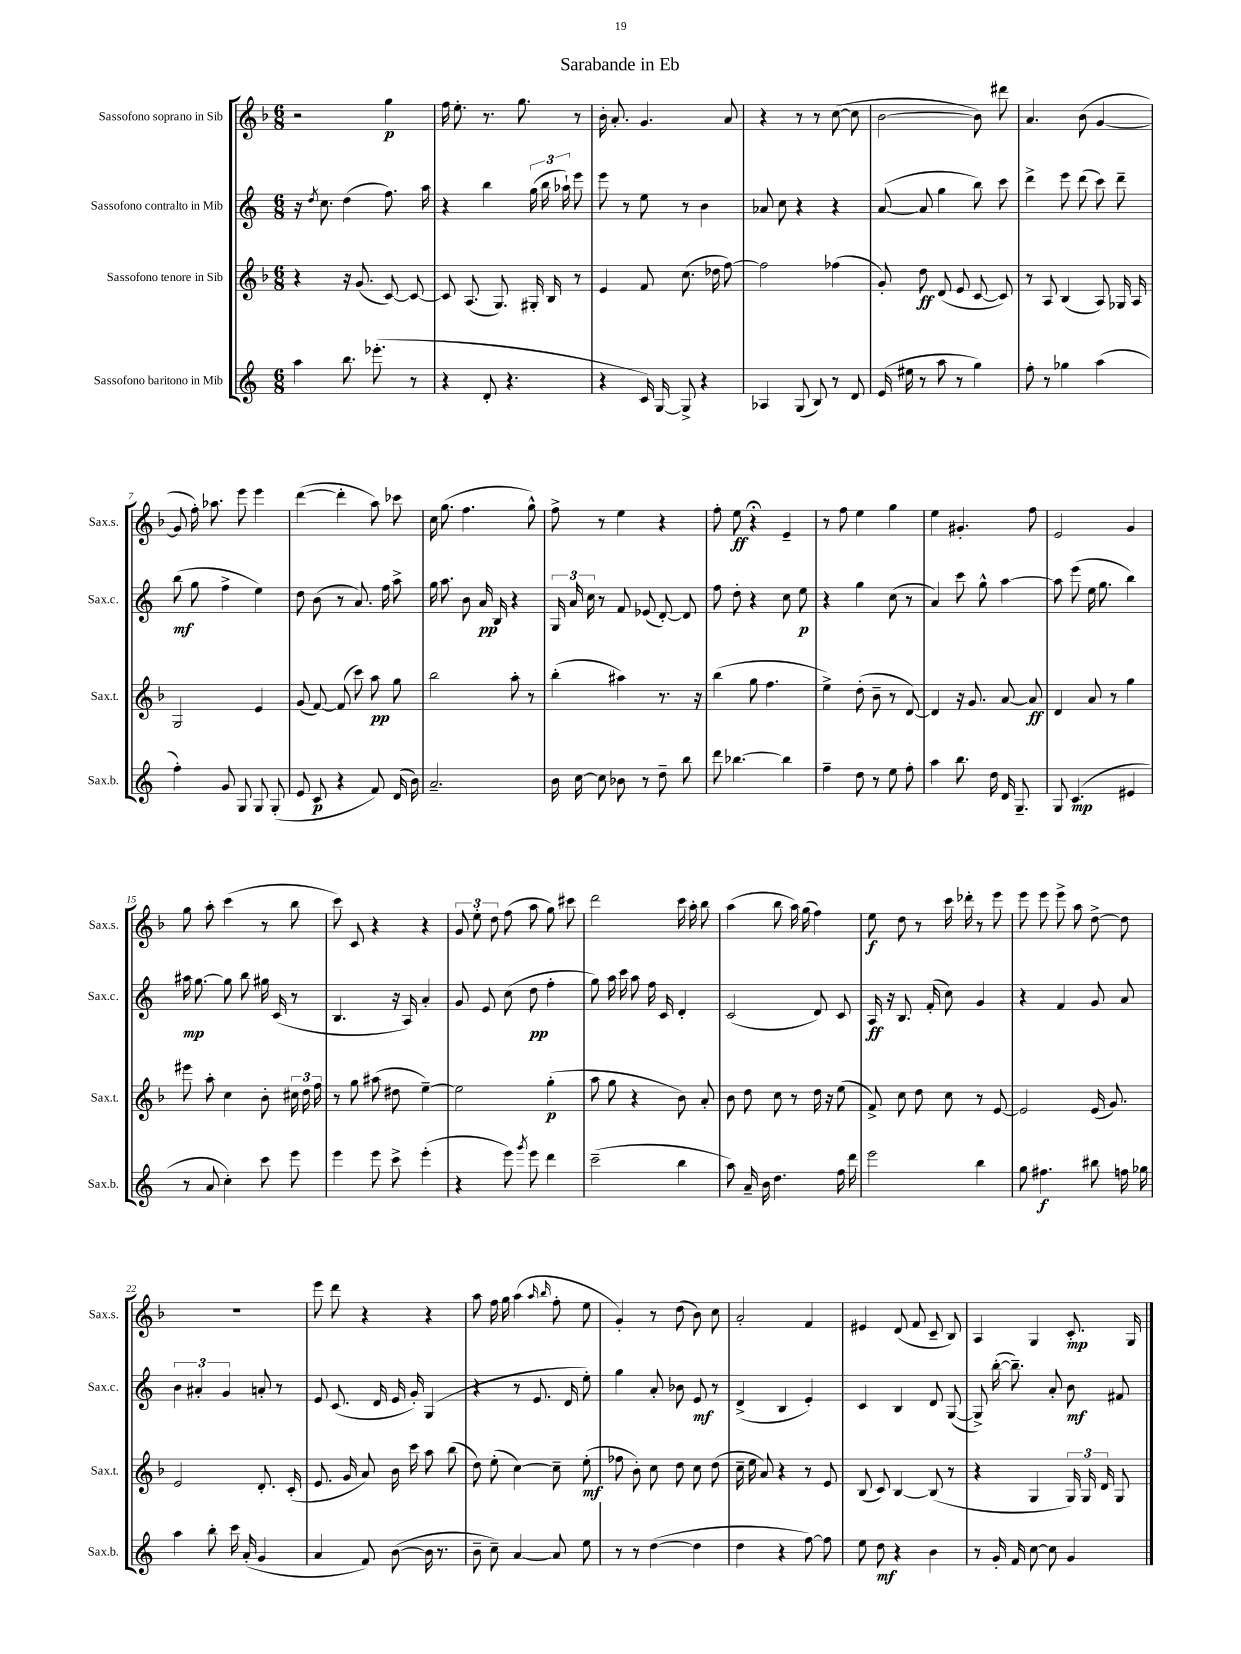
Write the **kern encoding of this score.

**kern	**dynam	**kern	**dynam	**kern	**dynam	**kern	**dynam
*part4	*part4	*part3	*part3	*part2	*part2	*part1	*part1
*staff4	*staff4	*staff3	*staff3	*staff2	*staff2	*staff1	*staff1
*I"Sassofono baritono in Mib	*	*I"Sassofono tenore in Sib	*	*I"Sassofono contralto in Mib	*	*I"Sassofono soprano in Sib	*
*I'Sax.b.	*	*I'Sax.t.	*	*I'Sax.c.	*	*I'Sax.s.	*
*clefG2	*	*clefG2	*	*clefG2	*	*clefG2	*
*k[]	*	*k[b-]	*	*k[]	*	*k[b-]	*
*M6/8	*	*M6/8	*	*M6/8	*	*M6/8	*
=1	=1	=1	=1	=1	=1	=1	=1
4aa\	.	4r	.	16r	.	2r	.
.	.	.	.	8qdd/	.	.	.
.	.	.	.	8.cc\	.	.	.
8.bb\	.	16r	.	(4dd\	.	.	.
.	.	(8.g/	.	.	.	.	.
(8.eee-X'\	.	.	.	.	.	.	.
.	.	[8c/)	.	8.ff\)	.	4gg\	p
8r	.	8c/_	.	.	.	.	.
.	.	.	.	16aa\	.	.	.
=2	=2	=2	=2	=2	=2	=2	=2
4r	.	8c/]	.	4r	.	16ff\	.
.	.	.	.	.	.	8.ee'\	.
.	.	(8.A/	.	.	.	.	.
8d'/	.	.	.	4bb\	.	8.r	.
.	.	8.G/)	.	.	.	.	.
4.r	.	.	.	.	.	.	.
.	.	.	.	.	.	8.gg\	.
.	.	16G#X'/	.	(24gg\	.	.	.
.	.	.	.	24bb\	.	.	.
.	.	16B-/	.	.	.	.	.
.	.	.	.	24aa-X`\)	.	.	.
.	.	8r	.	8eee\	.	8r	.
=3	=3	=3	=3	=3	=3	=3	=3
4r	.	4e/	.	8eee\	.	16b-'\	.
.	.	.	.	.	.	8.a'/	.
.	.	.	.	8r	.	.	.
16c/)	.	8f/	.	8ee\	.	4.g/	.
[16G/	.	.	.	.	.	.	.
8G^/]	.	(8.cc\	.	8r	.	.	.
4r	.	.	.	4b\	.	.	.
.	.	16dd-X\	.	.	.	.	.
.	.	[8ff\)	.	.	.	8a/	.
=4	=4	=4	=4	=4	=4	=4	=4
4A-X/	.	2ff\]	.	8a-X/	.	4r	.
.	.	.	.	8cc\	.	.	.
(8G/	.	.	.	4r	.	8r	.
8B/)	.	.	.	.	.	8r	.
8r	.	(4ff-X\	.	4r	.	([8cc\	.
8d/	.	.	.	.	.	8cc\]	.
=5	=5	=5	=5	=5	=5	=5	=5
(16e/	.	8g'/)	.	([8a/	.	[2b-\	.
16ee#X\	.	.	.	.	.	.	.
8r	.	8dd\	ff	8a/]	.	.	.
8aa\	.	(8d/	.	4gg\	.	.	.
8r	.	8e/	.	.	.	.	.
4gg\)	.	[8c/	.	8bb\)	.	8b-\])	.
.	.	8c/])	.	8ccc\	.	8ddd#X\	.
=6	=6	=6	=6	=6	=6	=6	=6
8ff'\	.	8r	.	4ddd^\	.	4.a/	.
8r	.	8A/	.	.	.	.	.
4gg-X\	.	(4B-/	.	8eee\	.	.	.
.	.	.	.	(8ddd\	.	(8b-\	.
(4aa\	.	8A/)	.	8ccc\)	.	[4g/	.
.	.	16G-X/	.	8ddd~\	.	.	.
.	.	16A/	.	.	.	.	.
!!LO:LB:g=z
=7	=7	=7	=7	=7	=7	=7	=7
4ff'\)	.	2G/	.	(8bb\	mf	8g/]	.
.	.	.	.	8gg\	.	16ff'\)	.
.	.	.	.	.	.	8.aa-X\	.
8g/	.	.	.	4ff^\	.	.	.
8G/	.	.	.	.	.	8eee\	.
8G/	.	4e/	.	4ee\)	.	4eee\	.
(8G'/	.	.	.	.	.	.	.
=8	=8	=8	=8	=8	=8	=8	=8
8e/	.	(8g/	.	8dd\	.	([4ddd\	.
8c/	p	[8f/)	.	(8b\	.	.	.
4r	.	(8f/]	.	8r	.	4ddd'\]	.
.	.	8ccc\)	.	8.a/)	.	.	.
8f/)	.	8aa\	pp	.	.	8aa\)	.
.	.	.	.	16ff\	.	.	.
(16d/	.	8gg\	.	8aa^\	.	8ccc-X\	.
16b\)	.	.	.	.	.	.	.
=9	=9	=9	=9	=9	=9	=9	=9
2.a~/	.	2bb-\	.	16gg\	.	16cc\	.
.	.	.	.	8.aa\	.	(8.gg\	.
.	.	.	.	8b\	.	4.ff\	.
.	.	.	.	16a/	pp	.	.
.	.	.	.	16B/	.	.	.
.	.	8aa'\	.	4r	.	.	.
.	.	8r	.	.	.	8gg^^\)	.
=10	=10	=10	=10	=10	=10	=10	=10
16b\	.	(4bb-'\	.	24G/	.	8ff^\	.
.	.	.	.	24a/	.	.	.
[16cc\	.	.	.	.	.	.	.
.	.	.	.	24cc\	.	.	.
8cc\]	.	.	.	8r	.	8r	.
8b-X\	.	4aa#X\)	.	8f/	.	4ee\	.
8r	.	.	.	(8e-X/	.	.	.
8dd~\	.	8.r	.	[8d'/)	.	4r	.
8bb\	.	.	.	8d/]	.	.	.
.	.	16r	.	.	.	.	.
=11	=11	=11	=11	=11	=11	=11	=11
8ddd\	.	(4bb-\	.	8ff\	.	8ff'\	.
[4.bb-X\	.	.	.	8dd'\	.	8ee\	ff
.	.	8gg\	.	4r	.	4r;<	.
.	.	4.ff\	.	.	.	.	.
4bb-\]	.	.	.	8cc\	.	4e~/	.
.	.	.	.	8ee\	p	.	.
=12	=12	=12	=12	=12	=12	=12	=12
4ff~\	.	4ee^\)	.	4r	.	8r	.
.	.	.	.	.	.	8ff\	.
8dd\	.	(8dd'\	.	4gg\	.	4ee\	.
8r	.	8b-~\	.	.	.	.	.
8ee\	.	8r	.	(8cc\	.	4gg\	.
8ff'\	.	[8d/)	.	8r	.	.	.
=13	=13	=13	=13	=13	=13	=13	=13
4aa\	.	4d/]	.	4a/)	.	4ee\	.
8.bb\	.	16r	.	8ccc\	.	4.g#X'/	.
.	.	8.g/	.	.	.	.	.
.	.	.	.	8gg^^\	.	.	.
16dd\	.	.	.	.	.	.	.
16d/	.	[8a/	.	[4aa\	.	.	.
8.G~/	.	.	.	.	.	.	.
.	.	8a/]	ff	.	.	8ff\	.
=14	=14	=14	=14	=14	=14	=14	=14
8G/	.	4d/	.	8aa\]	.	2e/	.
(4.c/	mp	.	.	(8eee\	.	.	.
.	.	8a/	.	16ee\	.	.	.
.	.	.	.	8.gg\	.	.	.
.	.	8r	.	.	.	.	.
4e#X/	.	4gg\	.	4bb\)	.	4g/	.
!!LO:LB:g=z
=15	=15	=15	=15	=15	=15	=15	=15
8r	.	8eee#X\	.	16aa#X\	mp	8gg\	.
.	.	.	.	[8.gg\	.	.	.
8a/	.	8aa'\	.	.	.	8aa'\	.
4cc'\)	.	4cc\	.	8gg\]	.	(4ccc\	.
.	.	.	.	8bb\	.	.	.
8ccc\	.	8b-'\	.	16gg#X\	.	8r	.
.	.	.	.	(16c/	.	.	.
8eee\	.	24cc#X\	.	8r	.	8bb-\	.
.	.	24dd\	.	.	.	.	.
.	.	24ff\	.	.	.	.	.
=16	=16	=16	=16	=16	=16	=16	=16
4eee\	.	8r	.	4.B/	.	8ccc\)	.
.	.	8gg\	.	.	.	8c/	.
8eee\	.	(8aa#X\	.	.	.	4r	.
8ccc^\	.	8dd#X\	.	16r	.	.	.
.	.	.	.	16A/)	.	.	.
(4eee'\	.	[4ee~\)	.	4a'/	.	4r	.
=17	=17	=17	=17	=17	=17	=17	=17
4r	.	2ee\]	.	8g/	.	12g/	.
.	.	.	.	.	.	12ee'\	.
.	.	.	.	8e/	.	.	.
.	.	.	.	.	.	12dd\	.
8eee\)	.	.	.	(8cc\	.	(8ff\	.
8qggg/	.	.	.	.	.	.	.
8eee\	.	.	.	8dd\	pp	8aa\	.
4ddd\	.	(4gg'\	p	4ff'\	.	8gg\)	.
.	.	.	.	.	.	8ccc#X\	.
=18	=18	=18	=18	=18	=18	=18	=18
(2ccc~\	.	8aa\	.	8gg\)	.	2ddd\	.
.	.	8gg\	.	16aa\	.	.	.
.	.	.	.	16ccc\	.	.	.
.	.	4r	.	8aa\	.	.	.
.	.	.	.	16ff\	.	.	.
.	.	.	.	16c/	.	.	.
4bb\	.	8b-\)	.	4d'/	.	16ccc\	.
.	.	.	.	.	.	16aa'\	.
.	.	8a'/	.	.	.	8bb-\	.
=19	=19	=19	=19	=19	=19	=19	=19
8aa\)	.	8b-\	.	(2c/	.	(4aa\	.
16a~/	.	8dd\	.	.	.	.	.
16b\	.	.	.	.	.	.	.
4.dd\	.	8cc\	.	.	.	8bb-\	.
.	.	8r	.	.	.	16aa\)	.
.	.	.	.	.	.	(16gg\	.
.	.	16dd\	.	8d/)	.	4ff\)	.
.	.	16r	.	.	.	.	.
16ff\	.	(8ee\	.	8c/	.	.	.
16ddd\	.	.	.	.	.	.	.
=20	=20	=20	=20	=20	=20	=20	=20
2eee\	.	8f^/)	.	16A/	ff	8ee\	f
.	.	.	.	16r	.	.	.
.	.	8cc\	.	8.B/	.	8dd\	.
.	.	8dd\	.	.	.	8r	.
.	.	.	.	(16f'/	.	.	.
.	.	8cc\	.	8cc\)	.	16ccc\	.
.	.	.	.	.	.	16ddd-X'\	.
4bb\	.	8r	.	4g/	.	8r	.
.	.	[8e/	.	.	.	8eee\	.
=21	=21	=21	=21	=21	=21	=21	=21
8gg\	.	2e/]	.	4r	.	8eee\	.
4.ff#X\	f	.	.	.	.	8eee\	.
.	.	.	.	4f/	.	8eee^\	.
.	.	.	.	.	.	8aa\	.
8bb#X\	.	(16e/	.	8g/	.	[8dd^\	.
.	.	8.g/)	.	.	.	.	.
16ffn\	.	.	.	8a/	.	8dd\]	.
16gg-X\	.	.	.	.	.	.	.
!!LO:LB:g=z
=22	=22	=22	=22	=22	=22	=22	=22
4aa\	.	2e/	.	6b\	.	2.r	.
.	.	.	.	6a#X'/	.	.	.
8bb'\	.	.	.	.	.	.	.
.	.	.	.	6g/	.	.	.
16ccc\	.	.	.	.	.	.	.
(16a'/	.	.	.	.	.	.	.
4g/	.	8.d'/	.	8an'/	.	.	.
.	.	.	.	8r	.	.	.
.	.	(16c'/	.	.	.	.	.
=23	=23	=23	=23	=23	=23	=23	=23
4a/	.	8.e/	.	8e/	.	8eee\	.
.	.	.	.	(8.c/	.	8ddd\	.
.	.	16g/	.	.	.	.	.
8f/)	.	8a/)	.	.	.	4r	.
.	.	.	.	16d/	.	.	.
([8b\	.	16b-\	.	16e/	.	.	.
.	.	16ccc\	.	16g'/)	.	.	.
16b\]	.	8aa\	.	(4G/	.	4r	.
8.r	.	.	.	.	.	.	.
.	.	(8bb-\	.	.	.	.	.
=24	=24	=24	=24	=24	=24	=24	=24
8b~\	.	8dd\)	.	4r	.	8aa\	.
8cc~\)	.	(8ee'\	.	.	.	16ff\	.
.	.	.	.	.	.	16gg\	.
[4a/	.	[4cc\)	.	8r	.	(4aa\	.
.	.	.	.	8.e/	.	.	.
.	.	.	.	.	.	16qqaa/	.
.	.	.	.	.	.	16qqbb-/	.
8a/]	.	8cc~\]	.	.	.	8ff'\	.
.	.	.	.	16d/	.	.	.
8ee\	.	(8ee'\	mf	8ee'\)	.	8ee\	.
=25	=25	=25	=25	=25	=25	=25	=25
8r	.	8ff-X\	.	4gg\	.	4g'/)	.
8r	.	8b-'\)	.	.	.	.	.
([4dd\	.	8cc\	.	8a'/	.	8r	.
.	.	8dd\	.	8b-X\	.	(8dd\	.
4dd\]	.	8cc\	.	8e/	mf	8b-\)	.
.	.	(8dd\	.	8r	.	8cc\	.
=26	=26	=26	=26	=26	=26	=26	=26
4dd\	.	16cc~\	.	(4d^/	.	2a'/	.
.	.	16ee\	.	.	.	.	.
.	.	8a/)	.	.	.	.	.
4r	.	4r	.	4B/	.	.	.
[8ff\)	.	8r	.	4e'/)	.	4f/	.
8ff\]	.	8e/	.	.	.	.	.
=27	=27	=27	=27	=27	=27	=27	=27
8ee\	.	(8B-/	.	4c/	.	4e#X/	.
8dd\	mf	8c/)	.	.	.	.	.
4r	.	[4B-/	.	4B/	.	(8d/	.
.	.	.	.	.	.	8f/	.
4b\	.	(8B-/]	.	8d/	.	8c~/	.
.	.	8r	.	([8G/	.	8B-/)	.
=28	=28	=28	=28	=28	=28	=28	=28
8r	.	4r	.	8G^/])	.	4A/	.
16g'/	.	.	.	([16bb'\	.	.	.
16f/	.	.	.	8.bb~\])	.	.	.
[8cc\	.	4G/	.	.	.	4G/	.
8cc\]	.	.	.	8a'/	.	.	.
4g/	.	24G/)	.	8b\	mf	8.c'/	mp
.	.	24G/	.	.	.	.	.
.	.	24d/	.	.	.	.	.
.	.	8G/	.	8f#X/	.	.	.
.	.	.	.	.	.	16G/	.
==	==	==	==	==	==	==	==
*-	*-	*-	*-	*-	*-	*-	*-
